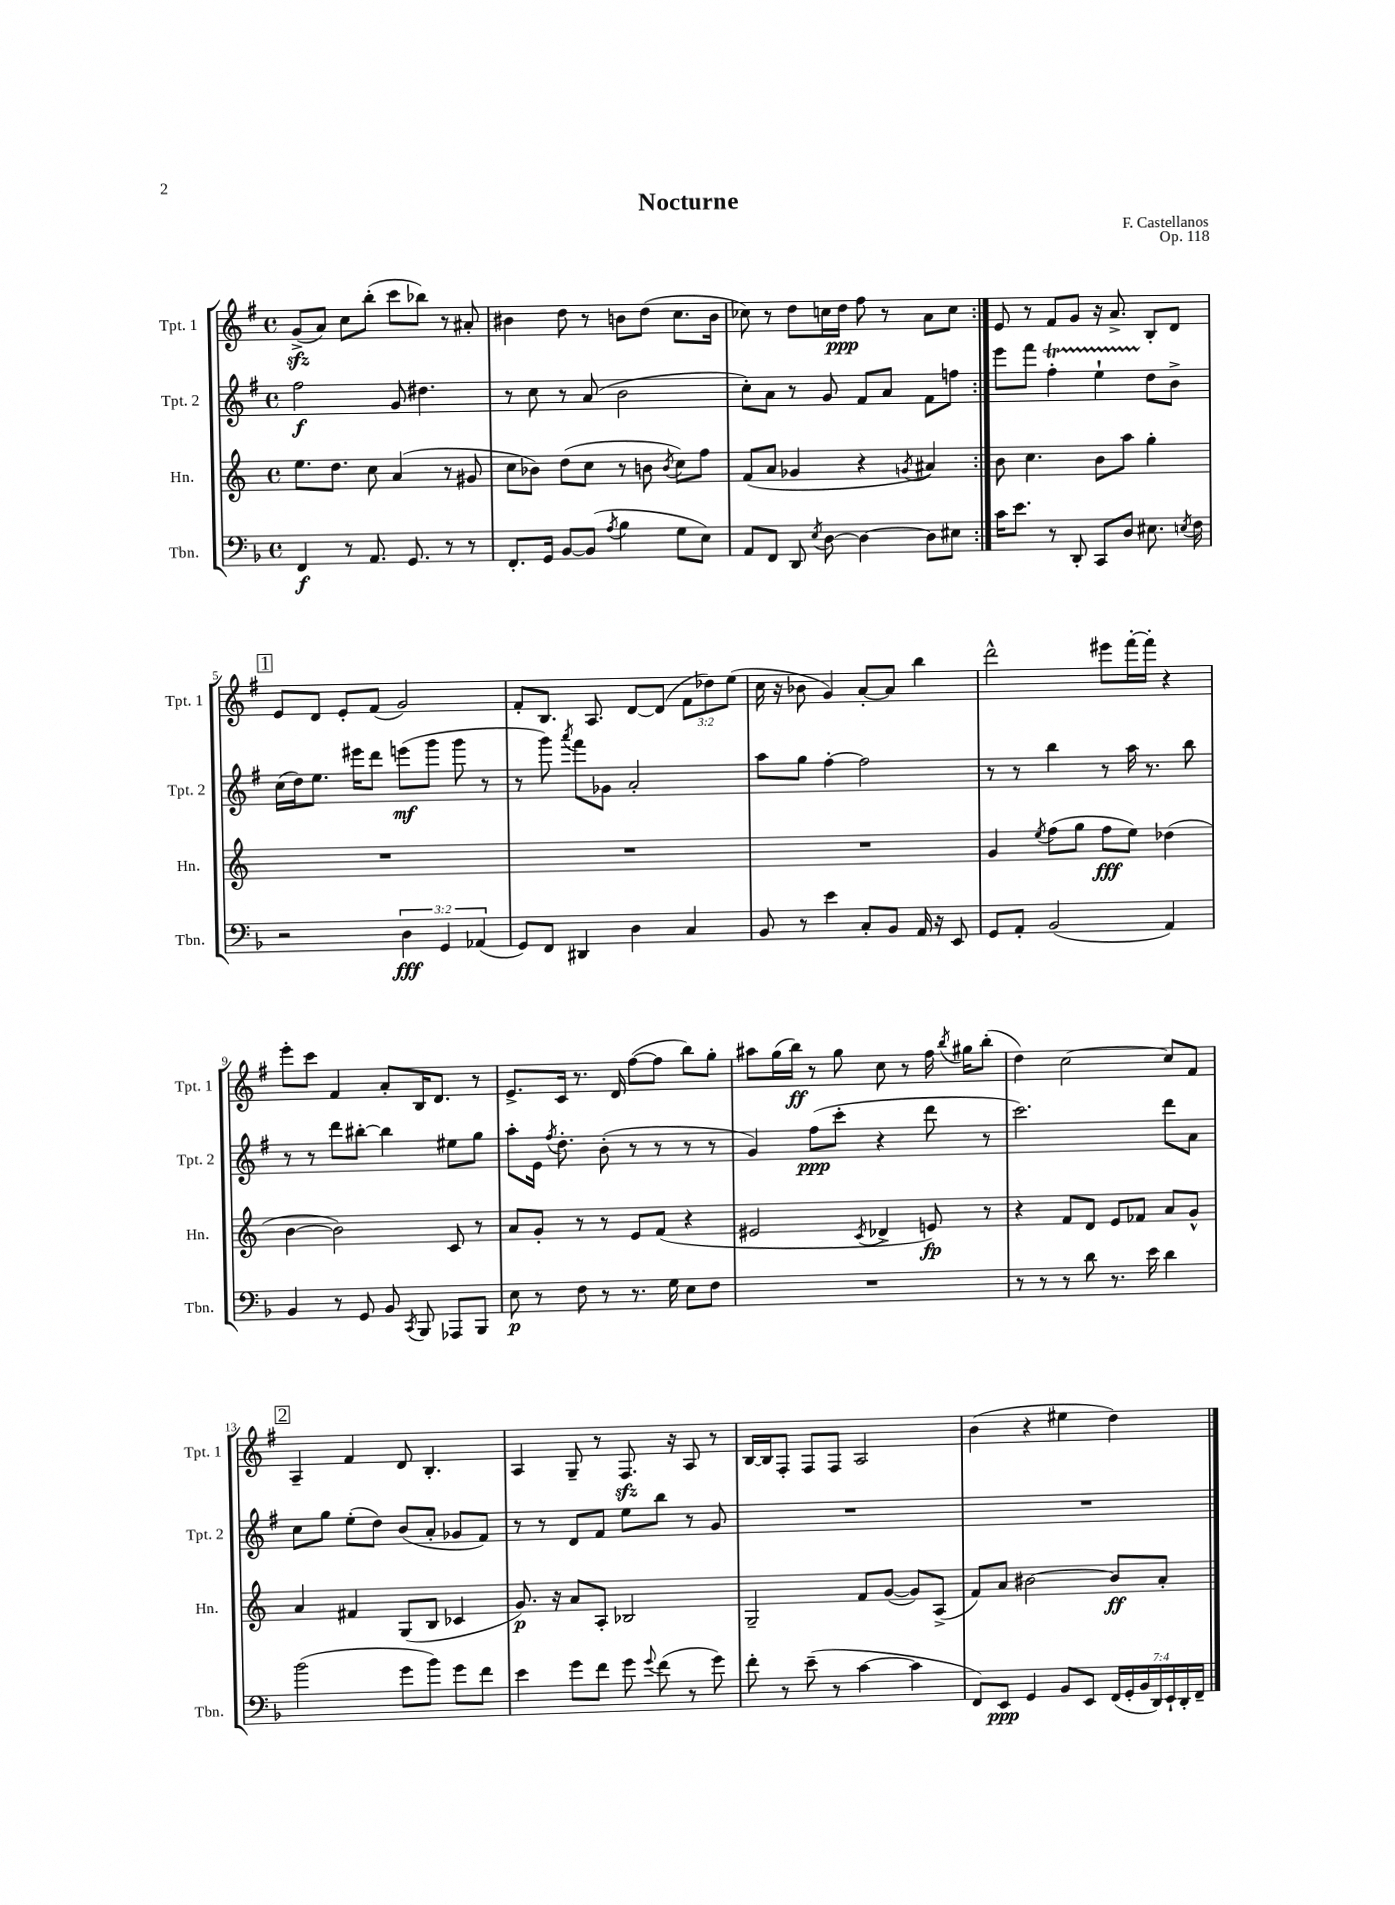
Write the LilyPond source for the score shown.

\header { title = "Nocturne" composer = "F. Castellanos" opus = "Op. 118" }
<<
\new StaffGroup <<
\new Staff = "s0" \with { instrumentName = "Tpt. 1" shortInstrumentName = "Tpt. 1" } {
    \clef treble \key g \major \defaultTimeSignature \time 4/4 \override Staff.TupletNumber.text = #tuplet-number::calc-fraction-text
    \autoBeamOff \repeat volta 2 { g'8[->\sfz( a'8]) c''8[ b''8]-.( c'''8[ bes''8]) r8 ais'8-. |
    bis'4 d''8 r8 b'8[ d''8]( c''8.[ b'16] |
    ces''8) r8 d''8[ c''16 d''16]\ppp fis''8 r8 a'8[ c''8] | }
    e'8 r8 fis'8[ g'8] r16 a'8.-> b8[-. d'8] |
    \mark \markup { \box "1" } e'8[ d'8] e'8[-. fis'8]( g'2) |
    fis'8[-. b8.] a8. d'8[~ d'8]( \tuplet 3/2 { fis'8[ des''8) e''8]( } |
    c''16 r16 bes'8 g'4) a'8[~-. a'8] b''4 |
    d'''2-^ eis'''8[ fis'''16~-. fis'''16]-. r4 |
    e'''8[-. c'''8] fis'4 a'8[-. b16 d'8.] r8 |
    e'8.[-> c'16] r8. d'16 fis''8[~( fis''8] b''8[) g''8]-. |
    ais''8[ g''16( b''16]\ff) r8 g''8 c''8 r8 fis''16 \acciaccatura { b''8 } gis''16[ b''8]-.( |
    d''4) c''2~ c''8[ fis'8] |
    \mark \markup { \box "2" } a4-- fis'4 d'8 b4.-. |
    a4 g8-- r8 fis8.\sfz r16 a8 r8 |
    b16[~ b16 fis8]-. fis8[ fis8] a2 |
    b'4( r4 eis''4 d''4) \bar "|." |
}
\new Staff = "s1" \with { instrumentName = "Tpt. 2" shortInstrumentName = "Tpt. 2" } {
    \clef treble \key g \major \defaultTimeSignature \time 4/4
    \autoBeamOff \repeat volta 2 { fis''2\f g'8 dis''4. |
    r8 c''8 r8 a'8( b'2 |
    c''8[-.) a'8] r8 g'8 fis'8[ a'8] fis'8[ f''8] | }
    e'''8[ fis'''8] fis''4-.\startTrillSpan e''4-! d''8[\stopTrillSpan b'8]-> |
    \mark \markup { \box "1" } c''16[( d''16) e''8.] eis'''16[ d'''8] e'''8[\mf( g'''8] g'''8 r8 |
    r8 g'''8) \acciaccatura { a'''8 } fis'''8[ ges'8] a'2-. |
    a''8[ g''8] fis''4~-. fis''2 |
    r8 r8 b''4 r8 a''16 r8. b''8 |
    r8 r8 d'''8[ bis''8]~-. bis''4 eis''8[ g''8] |
    a''8[-. e'16] \acciaccatura { fis''8 } d''8.-. b'8-.( r8 r8 r8 r8 |
    g'4) fis''8[\ppp( c'''8]-. r4 d'''8 r8 |
    c'''2.) d'''8[ a'8] |
    \mark \markup { \box "2" } c''8[ g''8] e''8[-.( d''8]) b'8[( a'8]-. ges'8[ fis'8]) |
    r8 r8 d'8[ fis'8] e''8[ b''8] r8 g'8 |
    R1 |
    R1 \bar "|." |
}
\new Staff = "s2" \with { instrumentName = "Hn." shortInstrumentName = "Hn." } {
    \clef treble \key c \major \defaultTimeSignature \time 4/4
    \autoBeamOff \repeat volta 2 { e''8.[ d''8.] c''8 a'4( r8 gis'8 |
    c''8[ bes'8]) d''8[( c''8] r8 b'8 \acciaccatura { b'8 } c''8[) f''8] |
    f'8[( a'8] ges'4 r4 \acciaccatura { g'8 } ais'4) | }
    b'8 c''4. b'8[ a''8] g''4-. |
    \mark \markup { \box "1" } R1 |
    R1 |
    R1 |
    g'4 \acciaccatura { e''8 } f''8[( g''8] f''8[\fff e''8]) des''4( |
    b'4~ b'2) c'8 r8 |
    a'8[ g'8]-. r8 r8 e'8[ f'8]( r4 |
    eis'2 \acciaccatura { c'8 } des'4-> e'8\fp) r8 |
    r4 f'8[ d'8] e'8[ fes'8] a'8[ g'8]-^ |
    \mark \markup { \box "2" } a'4 fis'4 g8[( b8] ces'4 |
    g'8.\p) r16 a'8[ a8]-. bes2 |
    g2-- f'8[ g'8]~( g'8[) a8]->( |
    f'8[) a'8] bis'2~ bis'8[\ff a'8]-. \bar "|." |
}
\new Staff = "s3" \with { instrumentName = "Tbn." shortInstrumentName = "Tbn." } {
    \clef bass \key f \major \defaultTimeSignature \time 4/4 \override Staff.TupletNumber.text = #tuplet-number::calc-fraction-text
    \autoBeamOff \repeat volta 2 { f,4\f r8 a,8. g,8. r8 r8 |
    f,8.[-. g,16] bes,8[~ bes,8]( \acciaccatura { a8 } bes4 g8[ e8]) |
    a,8[ f,8] d,8 \acciaccatura { e8 } d8~ d4~ d8[ eis8] | }
    c'16[ e'8.] r8 d,8-. c,8[ d8] eis8. \acciaccatura { e8 } f16 |
    \mark \markup { \box "1" } r2 \tuplet 3/2 { d4\fff g,4 aes,4( } |
    g,8[) f,8] dis,4 d4 c4 |
    bes,8 r8 e'4 c8[-. bes,8] a,16 r16 e,8 |
    g,8[ a,8]-. bes,2( a,4) |
    bes,4 r8 g,8 bes,8 \acciaccatura { c,8 } bes,,8 aes,,8[ bes,,8] |
    e8\p r8 f8 r8 r8. g16 e8[ f8] |
    R1 |
    r8 r8 r8 d'8 r8. e'16 d'4 |
    \mark \markup { \box "2" } bes'2( g'8[ bes'8]) g'8[ f'8] |
    e'4 g'8[ f'8] g'8 \appoggiatura { g'8 } f'8( r8 g'8) |
    f'8-. r8 e'8--( r8 c'4~ c'4 |
    f,8[) e,8]\ppp g,4 bes,8[ e,8] \tuplet 7/4 { f,16[( g,16-. bes,16 d,16) e,16-! d,16-. f,16]-- } \bar "|." |
}
>>
>>
